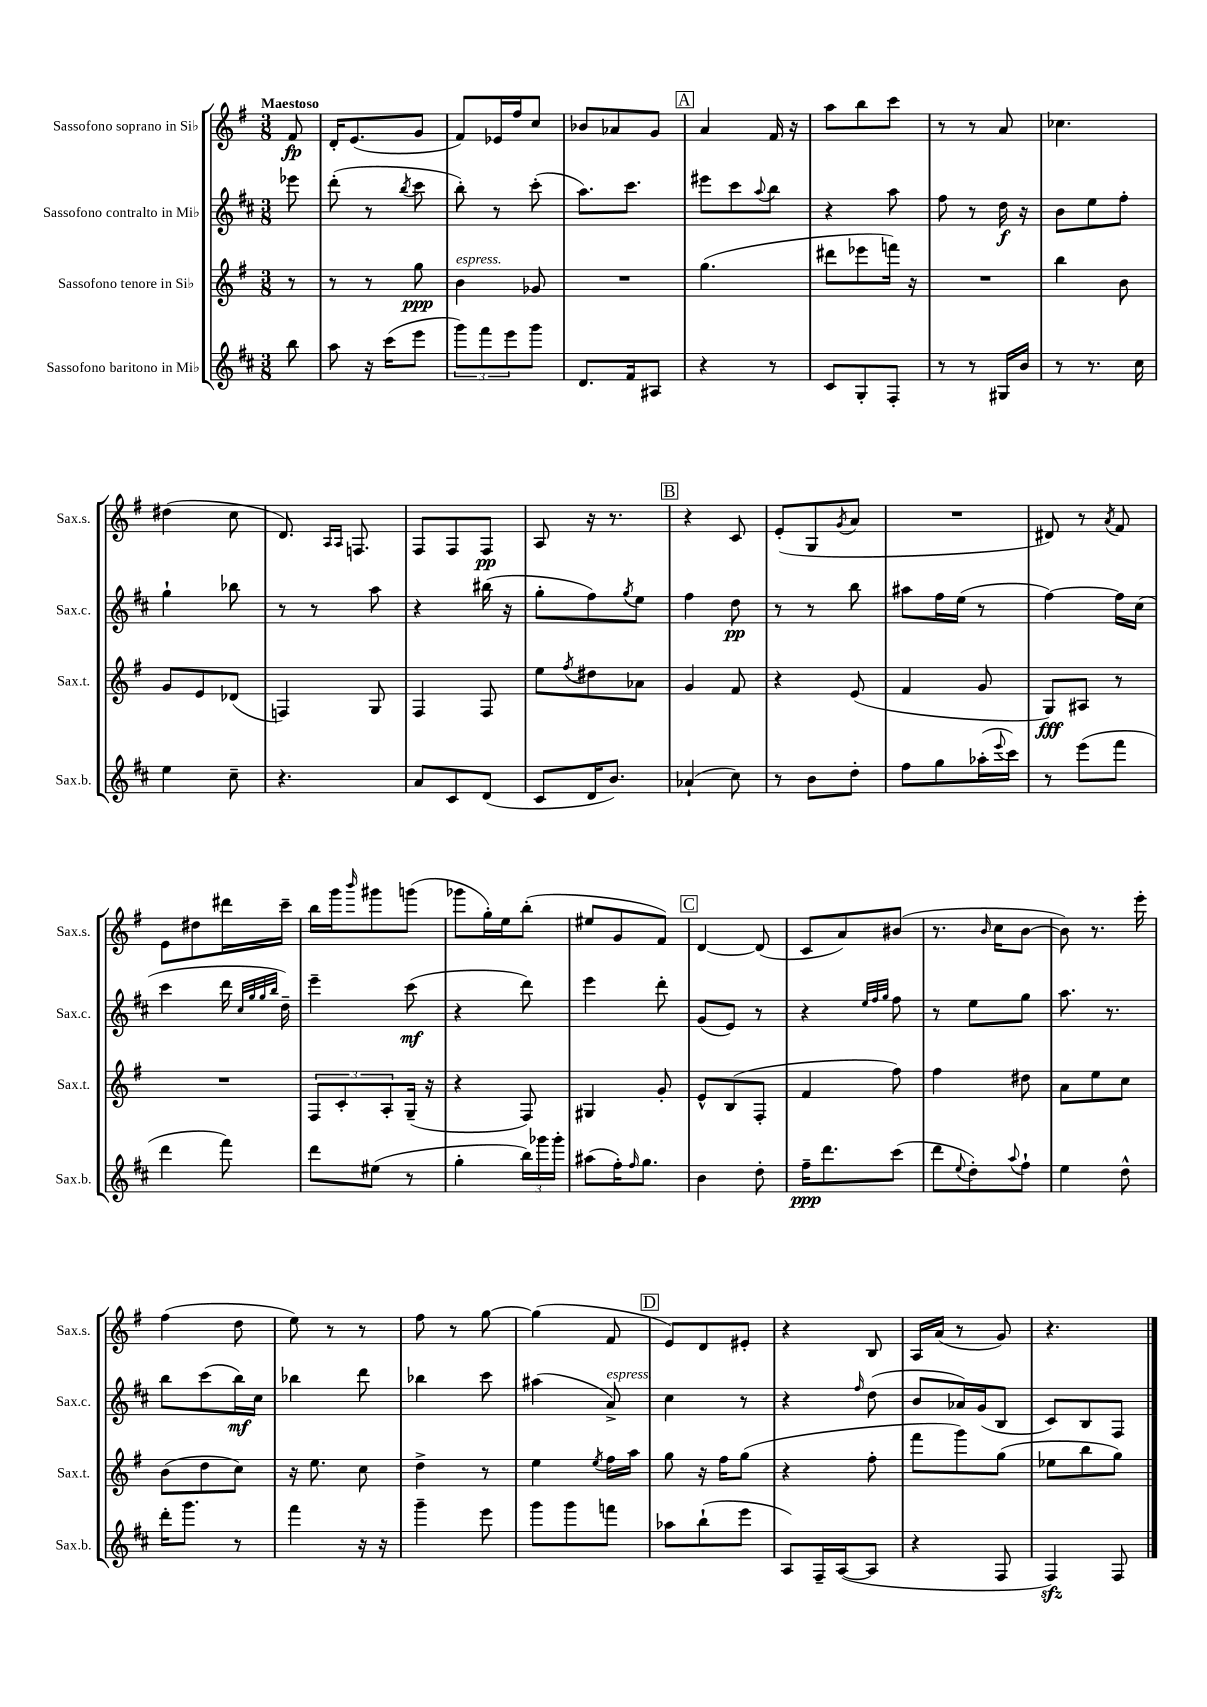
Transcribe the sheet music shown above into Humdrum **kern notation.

**kern	**kern	**kern	**kern
*staff4	*staff3	*staff2	*staff1
*clefG2	*clefG2	*clefG2	*clefG2
*k[f#c#]	*k[f#]	*k[f#c#]	*k[f#]
*M3/8	*M3/8	*M3/8	*M3/8
8bb	8r	8eee-	8f#
=	=	=	=
8aa	8r	(8ddd'	16d'
.	.	.	(8.e
16r	8r	8r	.
(16ccc#	.	.	.
.	.	8qbb	.
8eee	8gg	8ccc#	8g
=	=	=	=
12ggg)	4b	8bb')	8f#)
12fff#	.	.	.
.	.	8r	16e-
12eee	.	.	.
.	.	.	16ff#
8ggg	8g-	(8ccc#'	8cc
=	=	=	=
8.d	4.r	8.aa)	8b-
.	.	.	8a-
16f#	.	8.ccc#	.
8A#	.	.	8g
=	=	=	=
4r	(4.gg	8eee#	4a
.	.	8ccc#	.
.	.	8qqaa	.
8r	.	8bb	16f#
.	.	.	16r
=	=	=	=
8c#	8ddd#	4r	8aa
8G'	8eee-	.	8bb
8F#'	16fff)	8aa	8ccc
.	16r	.	.
=	=	=	=
8r	4.r	8ff#	8r
8r	.	8r	8r
16G#	.	16dd	8a
16b	.	16r	.
=	=	=	=
8r	4bb	8b	4.cc-
8.r	.	8ee	.
.	8b	8ff#'	.
16cc#	.	.	.
=	=	=	=
4ee	8g	4gg`	(4dd#
.	8e	.	.
8cc#~	(8d-	8bb-	8cc
=	=	=	=
4.r	4F)	8r	8.d)
.	.	8r	.
.	.	.	16qqA
.	.	.	16qqA
.	.	.	8.F
.	8G	8aa	.
=	=	=	=
8a	4F#	4r	8F#
8c#	.	.	8F#
(8d	8F#	(16bb#	8F#
.	.	16r	.
=	=	=	=
8c#	8ee	8gg'	8A
.	8qff#	.	.
16d	8dd#	8ff#)	16r
8.b)	.	.	8.r
.	.	8qgg	.
.	8a-	8ee	.
=	=	=	=
(4a-`	4g	4ff#	4r
8cc#)	8f#	8dd	8c
=	=	=	=
8r	4r	8r	(8e'
8b	.	8r	8G
.	.	.	8qg
8dd'	(8e	8bb	8a
=	=	=	=
8ff#	4f#	8aa#	4.r
8gg	.	16ff#	.
.	.	(16ee	.
(16aa-'	8g	8r	.
8qqeee	.	.	.
16ccc#)	.	.	.
=	=	=	=
8r	8G)	[4ff#)	8d#)
(8eee	8A#	.	8r
.	.	.	8qa
8fff#	8r	16ff#]	8f#
.	.	(16cc#	.
=	=	=	=
4ddd	4.r	4ccc#	8e
.	.	.	8dd#
8fff#)	.	16ddd	16ddd#
.	.	32qqcc#	.
.	.	32qqgg	.
.	.	32qqgg	.
.	.	32qqbb	.
.	.	16dd~)	16ccc~
=	=	=	=
8ddd	12F#	4eee~	16bb
.	.	.	16ggg
.	12c'	.	.
.	.	.	16qqbbb
(8ee#	.	.	8ggg#
.	12A'	.	.
8r	(16G~	(8ccc#	(8ggg
.	16r	.	.
=	=	=	=
4gg'	4r	4r	8ggg-
.	.	.	16gg')
.	.	.	16ee
24bb)	8F#)	8ddd)	(8bb'
24ggg-	.	.	.
24ggg-'	.	.	.
=	=	=	=
(8aa#	4G#	4eee	8ee#
16ff#')	.	.	8g
16qqff#	.	.	.
8.gg	.	.	.
.	8g'	8ddd'	8f#)
=	=	=	=
4b	8e^^	(8g	[4d
.	(8B	8e)	.
8dd'	8F#'	8r	(8d]
=	=	=	=
16ff#~	4f#	4r	8c
8.ddd	.	.	.
.	.	.	8a)
.	.	32qqee	.
.	.	32qqff#	.
.	.	32qqgg	.
(8ccc#	8ff#)	8ff#	(8b#
=	=	=	=
8ddd	4ff#	8r	8.r
8qqee	.	.	.
8dd')	.	8ee	.
.	.	.	16qqb
.	.	.	16cc
8qqaa	.	.	.
8ff#`	8dd#	8gg	[8b
=	=	=	=
4ee	8a	8.aa	8b])
.	8ee	.	8.r
.	.	8.r	.
8dd^^	8cc	.	.
.	.	.	16eee'
=	=	=	=
16ddd'	(8b	8bb	(4ff#
8.ggg	.	.	.
.	8dd	(8ccc#	.
8r	8cc)	16bb)	8dd
.	.	16cc#	.
=	=	=	=
4fff#	16r	4bb-	8ee)
.	8.ee	.	.
.	.	.	8r
16r	8cc	8ddd	8r
16r	.	.	.
=	=	=	=
4ggg~	4dd^	4bb-	8ff#
.	.	.	8r
8eee	8r	8ccc#	[8gg
=	=	=	=
8ggg	4ee	(4aa#	(4gg]
8ggg	.	.	.
.	8qee	.	.
8fff	16ff#	8a^)	8f#
.	16aa	.	.
=	=	=	=
8aa-	8gg	4cc#	8e)
(8bb`	16r	.	8d
.	16ff#	.	.
8eee	(8gg	8r	8e#'
=	=	=	=
8A)	4r	4r	4r
16F#~	.	.	.
([16A	.	.	.
.	.	16qqff#	.
8A]	8ff#'	(8dd	8B
=	=	=	=
4r	8fff#	8b	16A
.	.	.	(16a
.	8ggg)	16a-)	8r
.	.	(16g	.
8F#	(8gg	8B	8g)
=	=	=	=
4F#)	8ee-	8c#)	4.r
.	8bb	8B	.
8F#	8gg)	8F#	.
==	==	==	==
*-	*-	*-	*-
